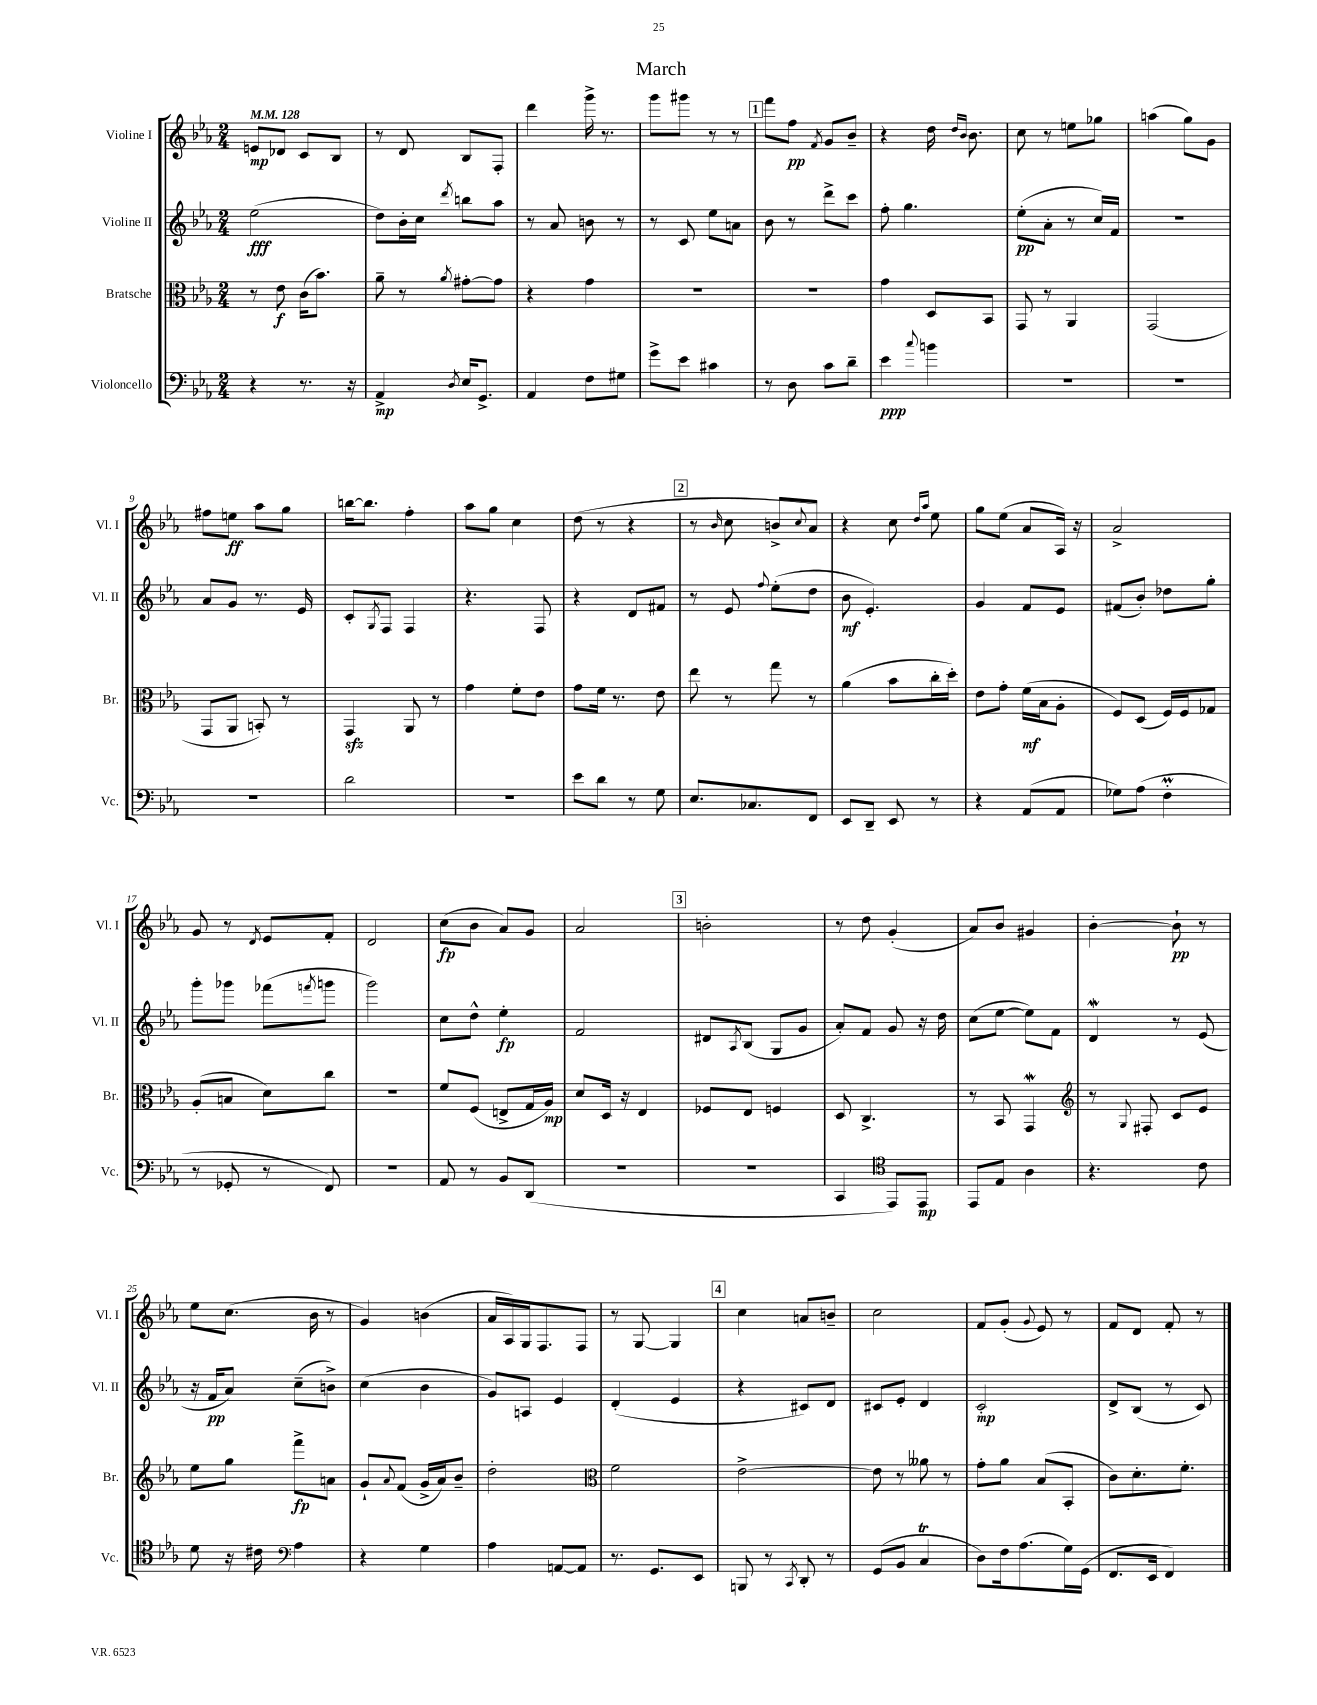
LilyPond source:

\header { title = "March" }
<<
\new StaffGroup <<
\new Staff = "s0" \with { instrumentName = "Violine I" shortInstrumentName = "Vl. I" } {
    \clef treble \key ees \major \numericTimeSignature \time 2/4 \tempo 4 = 128
    e'8\mp des'8 c'8 bes8 |
    r8 d'8 bes8 f8-. |
    d'''4 g'''16-> r8. |
    g'''8 gis'''8 r8 r8 |
    \mark \markup { \box "1" } f'''8 f''8\pp \acciaccatura { f'8 } g'8 bes'8-- |
    r4 d''16 \grace { d''16 bes'16 } bes'8. |
    c''8 r8 e''8 ges''8 |
    a''4( g''8) g'8 |
    fis''8 e''8\ff aes''8 g''8 |
    b''16~ b''8. f''4-. |
    aes''8 g''8 c''4 |
    d''8( r8 r4 |
    \mark \markup { \box "2" } r8 \grace { bes'16 } c''8 b'8-> \appoggiatura { c''8 } aes'8) |
    r4 c''8 \grace { d''16 aes''16 } ees''8 |
    g''8 ees''8( aes'8 aes16) r16 |
    aes'2-> |
    g'8 r8 \acciaccatura { d'8 } ees'8 f'8-. |
    d'2 |
    c''8\fp( bes'8 aes'8) g'8 |
    aes'2 |
    \mark \markup { \box "3" } b'2-. |
    r8 d''8 g'4-.( |
    aes'8) bes'8 gis'4 |
    bes'4~-. bes'8-!\pp r8 |
    ees''8 c''8.( bes'16 r8 |
    g'4) b'4( |
    aes'16 aes16) g16 f8. f8 |
    r8 g8~ g4 |
    \mark \markup { \box "4" } c''4 a'8 b'8-- |
    c''2 |
    f'8 g'8-.( \appoggiatura { g'8 } ees'8) r8 |
    f'8 d'8 f'8-. r8 \bar "|." |
}
\new Staff = "s1" \with { instrumentName = "Violine II" shortInstrumentName = "Vl. II" } {
    \clef treble \key ees \major \numericTimeSignature \time 2/4
    ees''2\fff( |
    d''8) bes'16-. c''16 \acciaccatura { d'''8 } b''8 aes''8 |
    r8 aes'8 b'8 r8 |
    r8 c'8 ees''8 a'8 |
    \mark \markup { \box "1" } bes'8 r8 d'''8-> c'''8 |
    f''8-. g''4. |
    ees''8-.\pp( aes'8-. r8 c''16) f'16 |
    r2 |
    aes'8 g'8 r8. ees'16 |
    c'8-. \acciaccatura { g8 } f8 f4 |
    r4. f8 |
    r4 d'8 fis'8 |
    \mark \markup { \box "2" } r8 ees'8 \appoggiatura { f''8 } ees''8-.( d''8 |
    bes'8\mf ees'4.-.) |
    g'4 f'8 ees'8 |
    fis'8( bes'8-.) des''8 g''8-. |
    g'''8-. ges'''8 fes'''8( \acciaccatura { f'''8 } g'''8 |
    g'''2) |
    c''8 d''8-^ ees''4-.\fp |
    f'2 |
    \mark \markup { \box "3" } dis'8 \acciaccatura { aes8 } bes8( g8 g'8 |
    aes'8-.) f'8 g'8 r16 d''16 |
    c''8( ees''8~ ees''8) f'8 |
    d'4\mordent r8 ees'8( |
    r16 f'16\pp aes'8) c''8--( b'8->) |
    c''4( bes'4 |
    g'8) a8 ees'4 |
    d'4-.( ees'4 |
    \mark \markup { \box "4" } r4 cis'8) d'8 |
    cis'8 ees'8-. d'4 |
    c'2-.\mp |
    d'8-> bes8( r8 c'8) \bar "|." |
}
\new Staff = "s2" \with { instrumentName = "Bratsche" shortInstrumentName = "Br." } {
    \clef alto \key ees \major \numericTimeSignature \time 2/4
    r8 ees'8\f c'16( bes'8.) |
    aes'8-- r8 \acciaccatura { aes'8 } gis'8~-. gis'8 |
    r4 g'4 |
    R2 |
    \mark \markup { \box "1" } R2 |
    g'4 d8 bes,8 |
    g,8 r8 aes,4 |
    g,2( |
    g,8 aes,8 b,8-.) r8 |
    g,4\sfz aes,8 r8 |
    g'4 f'8-. ees'8 |
    g'8 f'16 r8. ees'8 |
    \mark \markup { \box "2" } ees''8 r8 g''8 r8 |
    aes'4( bes'8 c''16-. d''16-.) |
    ees'8 g'8-. f'16\mf( bes16 aes8-. |
    f8) d8( f16) f16 ges8 |
    aes8-.( b8 d'8) c''8 |
    r2 |
    f'8 f8( e8-> g16 aes16\mp) |
    d'8 d16 r16 ees4 |
    \mark \markup { \box "3" } fes8 ees8 f4 |
    d8 c4.-> |
    r8 bes,8 g,4\mordent |
    \clef treble r8 \appoggiatura { g8 } fis8-. c'8 ees'8 |
    ees''8 g''8 f'''8->\fp a'8 |
    g'8-! \appoggiatura { aes'8 } f'8( g'16-> aes'16) bes'8-- |
    d''2-. |
    \clef alto f'2 |
    \mark \markup { \box "4" } ees'2~-> |
    ees'8 r8 aeses'8 r8 |
    g'8-. aes'8 bes8( bes,8-. |
    c'8) d'8.-. f'8.-. \bar "|." |
}
\new Staff = "s3" \with { instrumentName = "Violoncello" shortInstrumentName = "Vc." } {
    \clef bass \key ees \major \numericTimeSignature \time 2/4
    r4 r8. r16 |
    aes,4->\mp \acciaccatura { d8 } ees16 g,8.-> |
    aes,4 f8 gis8 |
    g'8-> ees'8 cis'4 |
    \mark \markup { \box "1" } r8 d8 c'8 d'8-- |
    ees'4\ppp \appoggiatura { c''8 } b'4 |
    R2 |
    R2 |
    R2 |
    d'2 |
    R2 |
    ees'8 d'8 r8 g8 |
    \mark \markup { \box "2" } ees8. ces8. f,8 |
    ees,8 d,8-- ees,8 r8 |
    r4 aes,8( aes,8 |
    ges8) aes8( f4-.\prall |
    r8 ges,8-. r8 f,8) |
    r2 |
    aes,8 r8 bes,8 d,8( |
    R2 |
    \mark \markup { \box "3" } R2 |
    c,4 \clef tenor ees,8) ees,8\mp |
    ees,8 ees8 aes4 |
    r4. c'8 |
    d'8 r16 cis'16 \clef bass aes4 |
    r4 g4 |
    aes4 a,8~ a,8 |
    r8. g,8. ees,8 |
    \mark \markup { \box "4" } b,,8 r8 \acciaccatura { c,8 } d,8-. r8 |
    g,8( bes,8 c4\trill |
    d8) f16 aes8.( g16) g,16( |
    f,8. ees,16 f,4) \bar "|." |
}
>>
>>
